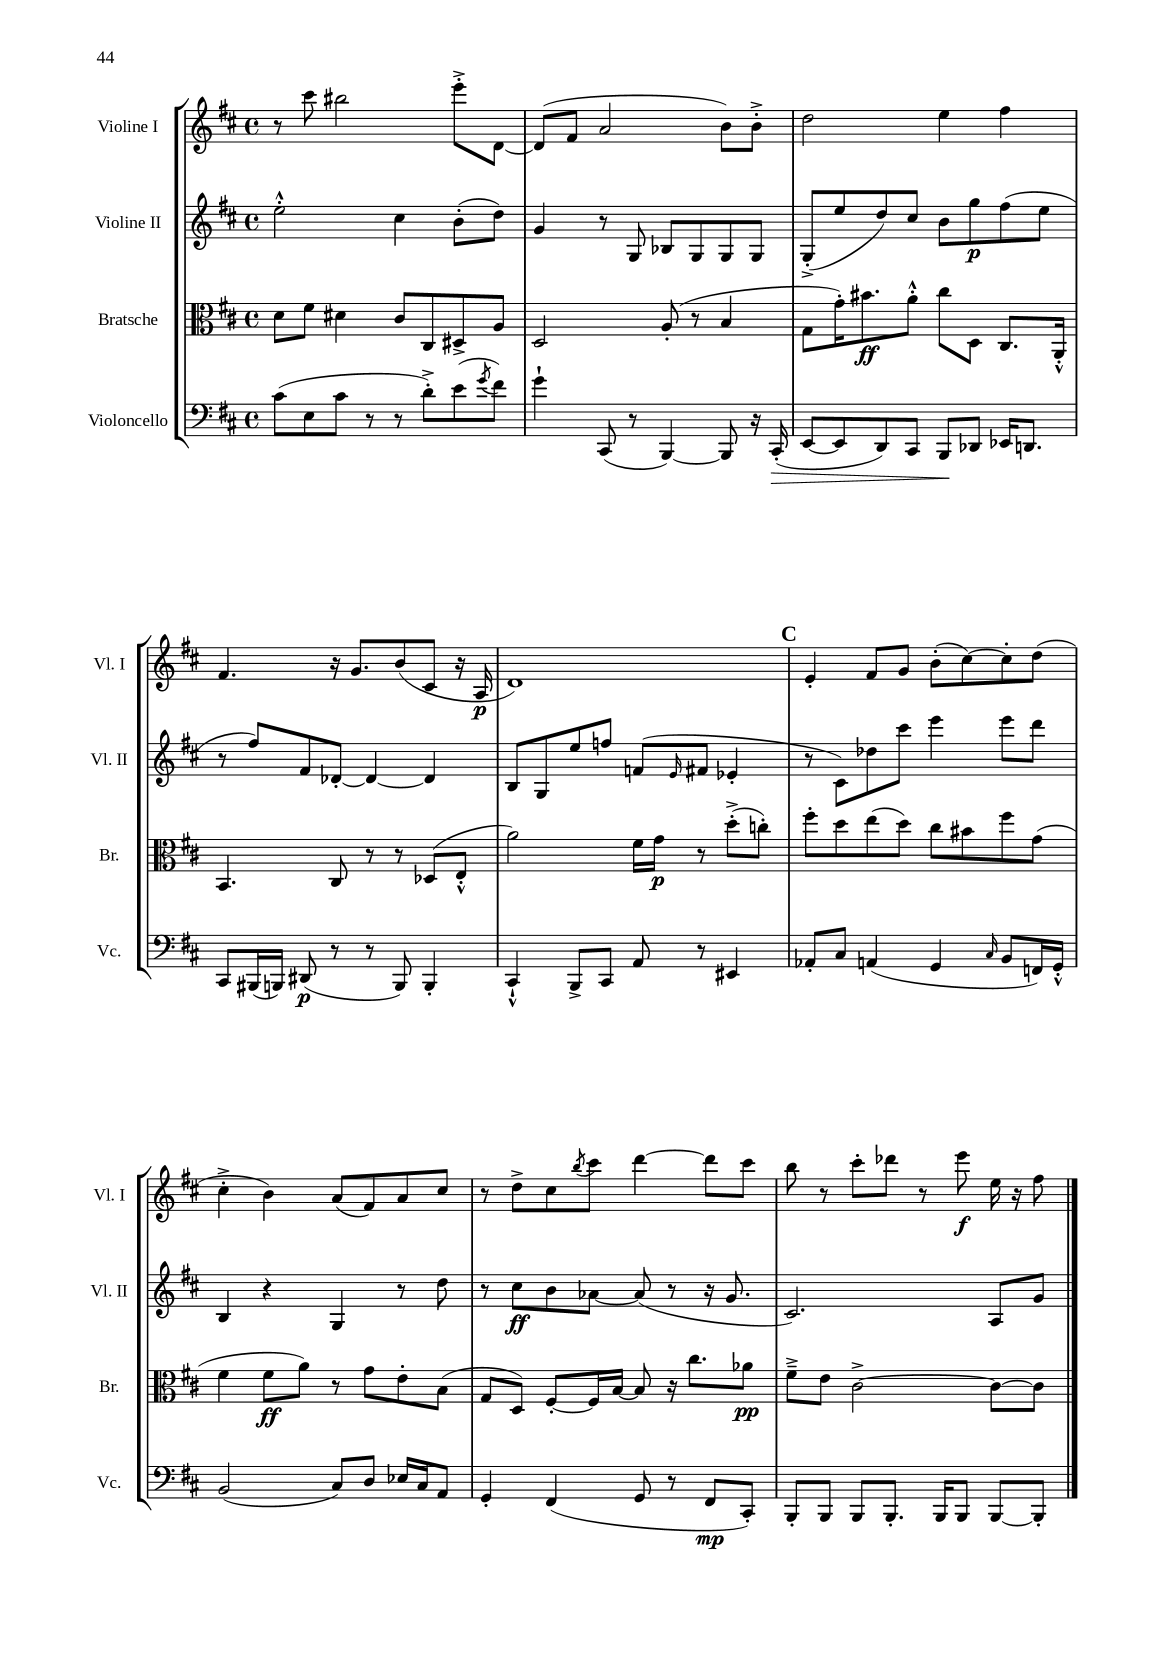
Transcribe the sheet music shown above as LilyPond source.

<<
\new StaffGroup <<
\new Staff = "s0" \with { instrumentName = "Violine I" shortInstrumentName = "Vl. I" } {
    \clef treble \key d \major \defaultTimeSignature \time 4/4
    r8 cis'''8 bis''2 e'''8-.-> d'8~ |
    d'8( fis'8 a'2 b'8) b'8-.-> |
    d''2 e''4 fis''4 |
    fis'4. r16 g'8. b'8( cis'8 r16 a16\p |
    d'1) |
    \mark \markup { \bold "C" } e'4-. fis'8 g'8 b'8-.( cis''8~) cis''8-. d''8( |
    cis''4-.-> b'4) a'8( fis'8) a'8 cis''8 |
    r8 d''8-> cis''8 \acciaccatura { b''8 } cis'''8 d'''4~ d'''8 cis'''8 |
    b''8 r8 cis'''8-. des'''8 r8 e'''8\f e''16 r16 fis''8 \bar "|." |
}
\new Staff = "s1" \with { instrumentName = "Violine II" shortInstrumentName = "Vl. II" } {
    \clef treble \key d \major \defaultTimeSignature \time 4/4
    e''2-.-^ cis''4 b'8-.( d''8) |
    g'4 r8 g8 bes8 g8 g8 g8 |
    g8-.->( e''8 d''8) cis''8 b'8 g''8\p fis''8( e''8 |
    r8 fis''8) fis'8 des'8~-. des'4~ des'4 |
    b8 g8 e''8 f''8 f'8( \grace { e'16 } fis'8 ees'4-. |
    \mark \markup { \bold "C" } r8 cis'8) des''8 cis'''8 e'''4 e'''8 d'''8 |
    b4 r4 g4 r8 d''8 |
    r8 cis''8\ff b'8 aes'8~ aes'8( r8 r16 g'8. |
    cis'2.) a8 g'8 \bar "|." |
}
\new Staff = "s2" \with { instrumentName = "Bratsche" shortInstrumentName = "Br." } {
    \clef alto \key d \major \defaultTimeSignature \time 4/4
    d'8 fis'8 dis'4 cis'8 cis8 dis8-> a8 |
    d2 a8-.( r8 b4 |
    g8 g'16-.) bis'8.\ff a'8-.-^ cis''8 d8 cis8. a,16-.-^ |
    b,4. cis8 r8 r8 des8( e8-.-^ |
    a'2) fis'16 g'16\p r8 d''8-.->( c''8-.) |
    \mark \markup { \bold "C" } fis''8-. d''8 e''8( d''8) cis''8 bis'8 fis''8 g'8( |
    fis'4 fis'8\ff a'8) r8 g'8 e'8-. b8( |
    g8 d8) fis8~-. fis16 b16~ b8 r16 cis''8. aes'8\pp |
    fis'8---> e'8 cis'2~-> cis'8~ cis'8 \bar "|." |
}
\new Staff = "s3" \with { instrumentName = "Violoncello" shortInstrumentName = "Vc." } {
    \clef bass \key d \major \defaultTimeSignature \time 4/4
    cis'8( e8 cis'8 r8 r8 d'8-.->) e'8( \acciaccatura { g'8 } fis'8) |
    g'4-! cis,8( r8 b,,4~) b,,8 r16 cis,16-.\>( |
    e,8~ e,8 d,8) cis,8 b,,8\! des,8 ees,16 d,8. |
    cis,8 bis,,16( b,,16) dis,8\p( r8 r8 b,,8) b,,4-. |
    cis,4-!-^ b,,8-> cis,8 a,8 r8 eis,4 |
    \mark \markup { \bold "C" } aes,8-. cis8 a,4( g,4 \grace { cis16 } b,8 f,16) g,16-.-^ |
    b,2( cis8) d8 ees16 cis16 a,8 |
    g,4-. fis,4( g,8 r8 fis,8\mp cis,8-.) |
    b,,8-. b,,8 b,,8 b,,8.-. b,,16 b,,8 b,,8~ b,,8-. \bar "|." |
}
>>
>>
\layout { \context { \Score \remove "Bar_number_engraver" } }
